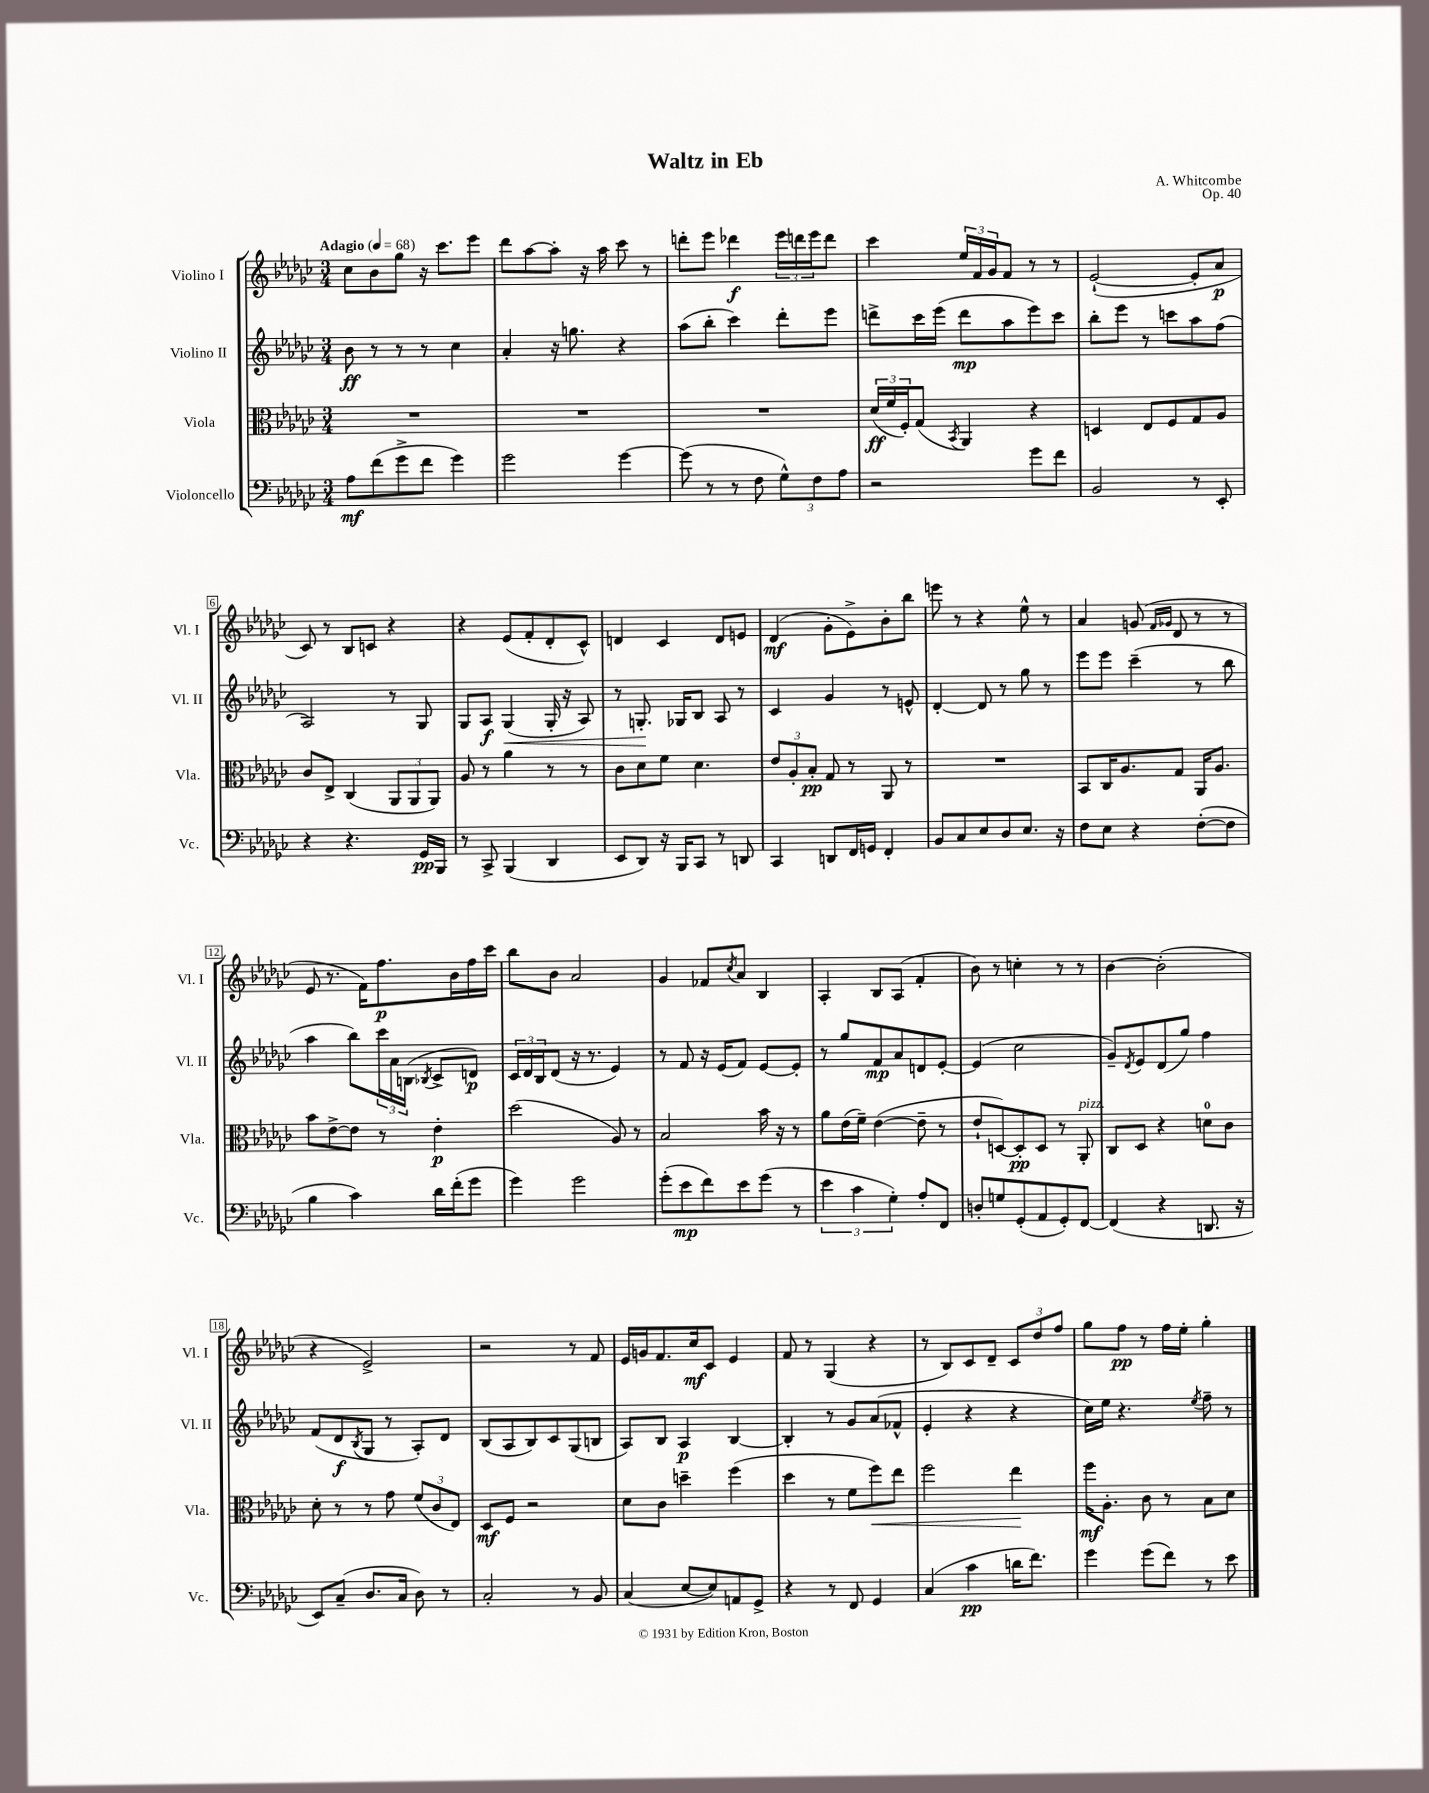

**kern	**kern	**kern	**kern
*staff4	*staff3	*staff2	*staff1
*clefF4	*clefC3	*clefG2	*clefG2
*k[b-e-a-d-g-c-]	*k[b-e-a-d-g-c-]	*k[b-e-a-d-g-c-]	*k[b-e-a-d-g-c-]
*M3/4	*M3/4	*M3/4	*M3/4
*MM68	*MM68	*MM68	*MM68
8A-	2.r	8b-	8cc-
(8f	.	8r	8b-
8g-^	.	8r	8gg-
8f	.	8r	16r
.	.	.	8.ccc-
4g-)	.	4cc-	.
.	.	.	8eee-
=	=	=	=
2g-	2.r	4a-'	8ddd-
.	.	.	[8aa-
.	.	16r	8aa-']
.	.	8.gg	.
.	.	.	16r
.	.	.	16aa-
[4g-	.	4r	8ccc-
.	.	.	8r
=	=	=	=
(8g-]	2.r	(8aa-	8ddd'
8r	.	8bb-'	8eee-
8r	.	4ccc-)	4ddd-
8F	.	.	.
12G-^^)	.	8ddd-'	24eee-
.	.	.	24ddd
12F	.	.	24eee-
.	.	8eee-	8ddd
12A-	.	.	.
=	=	=	=
2r	(24d-	8ddd^	4ccc-
.	24f	.	.
.	24F')	.	.
.	(8G-	16ccc-	.
.	.	(16eee-	.
.	8qBB-	.	.
.	4AA-)	8ddd	24ee-
.	.	.	24f
.	.	.	24g-
.	.	8aa-	8f
8g-	4r	8eee-)	8r
8f	.	8ccc-	8r
=	=	=	=
2BB-	4D	8bb-'	([2e-`
.	.	8eee-	.
.	8E-	8r	.
.	8F	8ccc	.
8r	8G-	8aa-	8e-']
8EE-'	8A-	(8ff	8a-
=	=	=	=
4r	8c-	2A-)	8c-)
.	8E-^	.	8r
4.r	(4C-	.	8B-
.	.	.	8c
.	12AA-	8r	4r
.	12AA-	.	.
16GG-	.	8G-	.
.	12AA-)	.	.
16BBB-	.	.	.
=	=	=	=
8r	8A-	8G-	4r
8CC-^	8r	8A-	.
(4BBB-	4a-	(4G-	(8e-
.	.	.	8f'
4DD-	8r	16G-'	8d-'
.	.	16r	.
.	8r	8A-)	8c-^^)
=	=	=	=
8EE-	8c-	8r	4d
8DD-)	8d-	8.G'	.
16r	8f	.	4c-
16BBB-	.	16G-	.
8CC-	4.d-	8B-	.
8r	.	8A-	8d
8DD	.	8r	8e
=	=	=	=
4CC-	12e-	4c-	(4d-
.	12A-'	.	.
.	12B-'	.	.
8DD	8G-	4g-	8g-'
16FF	8r	.	8e-^)
16GG	.	.	.
4FF'	8AA-	8r	8b-'
.	8r	8e^^	8bb-
=	=	=	=
8BB-	2.r	[4d-'	8eee
8C-	.	.	8r
8E-	.	8d-]	4r
8D-	.	8r	.
8.E-	.	8gg-	8ee-^^
.	.	8r	8r
16r	.	.	.
=	=	=	=
8F	8BB-	8eee-	4a-
8E-	16C-	8eee-	.
.	8.A-	.	.
4r	.	(4ccc-~	(8g
.	.	.	16qqf
.	.	.	16qqg-
.	8G-	.	8d-
([8F'	16AA-	8r	8r
.	8.A-	.	.
8F]	.	8bb-	8r
=	=	=	=
4B-	8b-	4aa-	8e-
.	[8e-^	.	8.r
4c-)	8e-]	8bb-)	.
.	.	.	16f)
.	8r	24ccc-	8.ff
.	.	24a-	.
.	.	(24B	.
.	.	8qB-	.
16d-	4e-'	8c-^	.
(16f'	.	.	16b-
8g-	.	8d)	16ff
.	.	.	16ccc-
=	=	=	=
4g-)	(2dd-	24c-	8bb-
.	.	24d-	.
.	.	24B-	.
.	.	(8d-	8b-
2g-	.	16r	2a-
.	.	8.r	.
.	8A-)	4e-)	.
.	8r	.	.
=	=	=	=
(8g-'	2B-	8r	4g-
8e-	.	8f	.
8f)	.	16r	8f-
.	.	(16e-	.
.	.	.	8qcc-
8e-	.	8f)	8a-
(8g-	16b-	[8e-	4B-
.	16r	.	.
8r	8r	8e-']	.
=	=	=	=
6e-	8a-	8r	4A-'
.	(16e-	8gg-	.
6c-	.	.	.
.	16f~)	.	.
.	([4e-	8f	8B-
6G-')	.	.	.
.	.	8a-	(8A-
8A-'	8e-~]	8d	4f'
8FF	8r	[8e-'	.
=	=	=	=
8D'	8e-`	(4e-]	8b-)
8G	[8D)	.	8r
(8GG-'	8D']	2cc-	4cc'
8AA-	8D	.	.
8GG-')	8r	.	8r
[8FF	8AA-'	.	8r
=	=	=	=
(4FF]	8C-	8g-~)	[4b-
.	.	8qd-	.
.	8D-	8e-	.
4r	4r	(8d-	(2b-']
.	.	8gg-)	.
8.DD	8d	4ff	.
.	8c-	.	.
16r	.	.	.
=	=	=	=
8EE-)	8d-'	(8f	4r
(8C-~	8r	8d-	.
.	.	8qB-	.
8.D-	8r	8G-	2e-^)
.	8g-	8r	.
16C-	.	.	.
8D-)	(12f	8A-')	.
.	12c-	.	.
8r	.	8d-	.
.	12E-)	.	.
=	=	=	=
2C-'	8D-	(8B-	2r
.	8F	8A-	.
.	2r	8B-)	.
.	.	8c-	.
8r	.	(8G-	8r
8BB-	.	8B	8f
=	=	=	=
(4C-	8d-	8A-)	16e-
.	.	.	16g
.	8c-	8B-	8.f
[8E-	4dd~	4A-	.
.	.	.	16cc-
8E-])	.	.	8c-
8AA	(4ff	[4B-	4e-
8GG-^	.	.	.
=	=	=	=
4r	4dd-	4B-']	8f
.	.	.	8r
8r	8r	8r	(4G-
8FF	8f	8g-	.
4GG-	8ff)	(8a-	4r
.	8ee-	8f-^^	.
=	=	=	=
(4C-	2ff	4e-'	8r
.	.	.	8B-)
4c-	.	4r	8c-
.	.	.	8d-~
16d	4ee-	4r	12c-
8.f)	.	.	.
.	.	.	12dd-
.	.	.	12ff
=	=	=	=
4g-	16ff	16cc-)	8gg-
.	8.A-'	16ee-	.
.	.	4.r	8ff
(8g-	8c-	.	8r
8f)	8r	.	16ff
.	.	.	16ee-'
.	.	8qee-	.
8r	8B-	8ff~	4gg-'
8e-	8d-	8r	.
==	==	==	==
*-	*-	*-	*-
